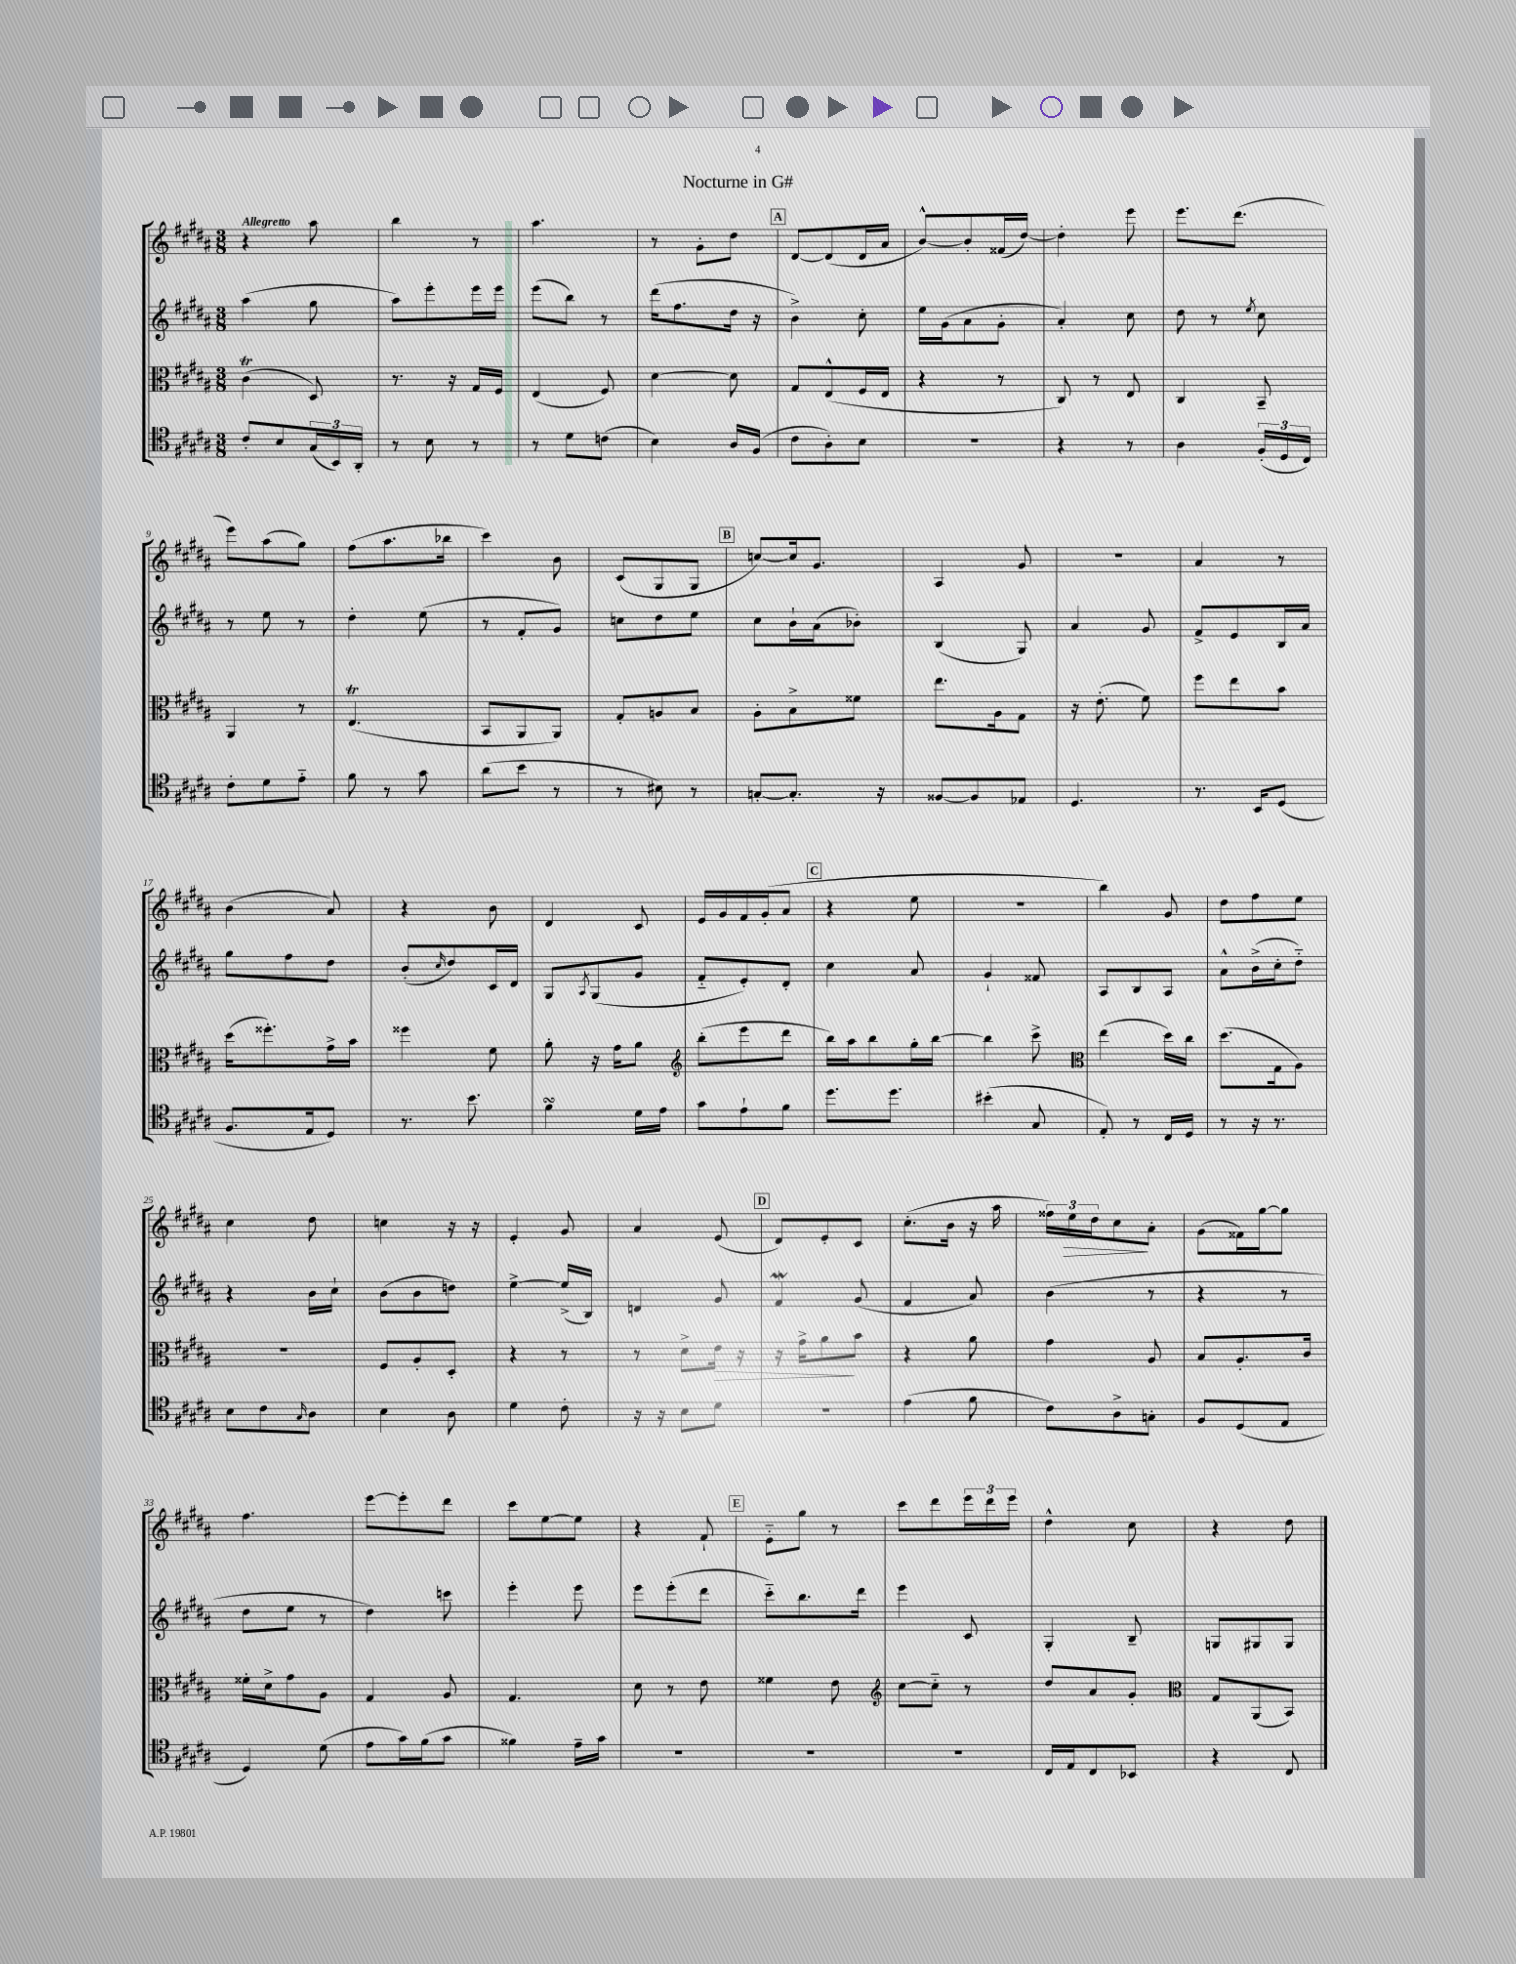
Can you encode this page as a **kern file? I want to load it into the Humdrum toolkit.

**kern	**kern	**dynam	**kern	**kern	**dynam
*part4	*part3	*part3	*part2	*part1	*part1
*staff4	*staff3	*staff3	*staff2	*staff1	*staff1
*clefC4	*clefC3	*	*clefG2	*clefG2	*
*k[f#c#g#d#a#]	*k[f#c#g#d#a#]	*	*k[f#c#g#d#a#]	*k[f#c#g#d#a#]	*
*M3/8	*M3/8	*	*M3/8	*M3/8	*
=1	=1	=1	=1	=1	=1
!	!	!	!	!LO:TX:a:B:t=Allegretto	!
8c#'/L	(4c#T\	.	(4aa#\	4r	.
8B/	.	.	.	.	.
(24G#/L	8D#/)	.	8gg#\	8aa#\	.
24BB/)	.	.	.	.	.
24AA#'/JJ	.	.	.	.	.
=2	=2	=2	=2	=2	=2
8r	8.r	.	8aa#\L)	4bb\	.
8B\	.	.	8eee'\	.	.
.	16r	.	.	.	.
8r	16G#/LL	.	16eee\L	8r	.
.	16F#/JJ	.	16eee\JJ	.	.
=3	=3	=3	=3	=3	=3
8r	(4E/	.	(8eee\L	4.aa#\	.
8d#\L	.	.	8bb\J)	.	.
(8cn\J	8F#/)	.	8r	.	.
=4	=4	=4	=4	=4	=4
4B\)	[4d#\	.	(16ddd#\KL	8r	.
.	.	.	8.ff#\	.	.
.	.	.	.	8g#'\L	.
16A#/LL	8d#\]	.	16dd#\Jk	8dd#\J	.
(16F#/JJ	.	.	16r	.	.
!!LO:REH:place=s1:t=A
=5	=5	=5	=5	=5	=5
8c#\L	8G#/L	.	4b^\)	[8d#/L	.
8A#'\)	(8E^^/	.	.	(8d#/]	.
8B\J	16F#/L	.	8cc#'\	16d#/L	.
.	16E/JJ	.	.	16a#/JJ	.
=6	=6	=6	=6	=6	=6
4.r	4r	.	16ee\LL	[8b^^/L)	.
.	.	.	(16g#\J	.	.
.	.	.	8a#\	8b'/]	.
.	8r	.	8g#'\J	(16f##X/L	.
.	.	.	.	[16dd#/JJ)	.
=7	=7	=7	=7	=7	=7
4r	8C#/)	.	4a#'/)	4dd#'\]	.
.	8r	.	.	.	.
8r	8E/	.	8cc#\	8eee\	.
=8	=8	=8	=8	=8	=8
4A#\	4C#/	.	8dd#\	8.eee\L	.
.	.	.	8r	.	.
.	.	.	.	(8.ddd#\J	.
.	.	.	8qee/	.	.
(24F#'/LL	8BB~/	.	8cc#\	.	.
24D#/	.	.	.	.	.
24C#/JJ)	.	.	.	.	.
!!LO:LB:g=z
=9	=9	=9	=9	=9	=9
8c#'\L	4AA#/	.	8r	8eee\L)	.
8d#\	.	.	8ee\	(8aa#\	.
8e\J	8r	.	8r	8gg#\J)	.
=10	=10	=10	=10	=10	=10
8f#\	(4.ET/	.	4dd#'\	(8ff#\L	.
8r	.	.	.	8.aa#\	.
8g#\	.	.	(8ee\	.	.
.	.	.	.	16bb-X\Jk	.
=11	=11	=11	=11	=11	=11
(8a#\L	8BB/L	.	8r	4ccc#\)	.
8b\J	8AA#/	.	8f#'/L	.	.
8r	8AA#/J)	.	8g#/J)	8b\	.
=12	=12	=12	=12	=12	=12
8r	8G#'/L	.	8ccn\L	(8c#/L	.
8B#X\)	8An/	.	8dd#\	8G#/	.
8r	8B/J	.	8ee\J	8G#/J	.
!!LO:REH:place=s1:t=B
=13	=13	=13	=13	=13	=13
[8Gn'/L	8A#'\L	.	8cc#\L	[8ccn/L)	.
8.G'/J]	8B^\	.	16b`\L	16cc/k]	.
.	.	.	(16a#\J	8.g#/J	.
.	8f##X\J	.	8b-X'\J)	.	.
16r	.	.	.	.	.
=14	=14	=14	=14	=14	=14
[8F##X/L	8.ee\L	.	(4B/	4A#/	.
8F##/]	.	.	.	.	.
.	16A#\k	.	.	.	.
8E-X/J	8G#\J	.	8G#/)	8g#/	.
=15	=15	=15	=15	=15	=15
4.D#/	16r	.	4a#/	4.r	.
.	(8.e'\	.	.	.	.
.	8f#\)	.	8g#/	.	.
=16	=16	=16	=16	=16	=16
8.r	8ff#\L	.	8f#^/L	4a#/	.
.	8ee\	.	8e/	.	.
16BB/KL	.	.	.	.	.
(8D#/J	8b\J	.	16B/L	8r	.
.	.	.	16a#/JJ	.	.
!!LO:LB:g=z
=17	=17	=17	=17	=17	=17
8.F#/L	(16dd#\KL	.	8gg#\L	(4b\	.
.	8.ff##X'\)	.	.	.	.
.	.	.	8ff#\	.	.
16E/k	.	.	.	.	.
8D#/J)	16g#^\L	.	8dd#\J	8a#/)	.
.	16b\JJ	.	.	.	.
=18	=18	=18	=18	=18	=18
8.r	4ff##X\	.	(8b'/L	4r	.
.	.	.	16qqcc#/	.	.
.	.	.	8dd#/)	.	.
8.b\	.	.	.	.	.
.	8f#\	.	16c#/L	8b\	.
.	.	.	16d#/JJ	.	.
=19	=19	=19	=19	=19	=19
4f#sSSS\	8a#'\	.	8G#/L	4d#/	.
.	.	.	8qA#/	.	.
.	16r	.	(8G#/	.	.
.	16g#\KL	.	.	.	.
16d#\LL	8a#\J	.	8g#/J	8c#/	.
16e\JJ	.	.	.	.	.
=20	=20	=20	=20	=20	=20
*	*clefG2	*	*	*	*
8g#\L	(8bb'\L	.	8f#/L	16e/LL	.
.	.	.	.	16g#/	.
8e`\	8eee\	.	8e'/)	16f#/	.
.	.	.	.	(16g#'/J	.
8f#\J	8ddd#\J	.	8d#'/J	8a#/J	.
!!LO:REH:place=s1:t=C
=21	=21	=21	=21	=21	=21
8.dd#\L	16bb\LL)	.	4cc#\	4r	.
.	16aa#\J	.	.	.	.
.	8bb\	.	.	.	.
8.dd#\J	.	.	.	.	.
.	16gg#'\L	.	8a#/	8ee\	.
.	[16bb\JJ	.	.	.	.
=22	=22	=22	=22	=22	=22
(4b#X'\	4bb\]	.	4g#`/	4.r	.
8G#/	8ccc#^\	.	8f##X/	.	.
=23	=23	=23	=23	=23	=23
*	*clefC3	*	*	*	*
8E'/)	(4ee\	.	8A#/L	4bb\)	.
8r	.	.	8B/	.	.
16C#/LL	16dd#\LL)	.	8A#/J	8g#/	.
16D#/JJ	16cc#\JJ	.	.	.	.
=24	=24	=24	=24	=24	=24
8r	(8.dd#\L	.	8a#^^\L	8dd#\L	.
16r	.	.	(16b^\L	8ff#\	.
8.r	16G#\k	.	16cc#'\J	.	.
.	8A#\J)	.	8dd#\J)	8ee\J	.
!!LO:LB:g=z
=25	=25	=25	=25	=25	=25
8B\L	4.r	.	4r	4cc#\	.
8c#\	.	.	.	.	.
16qqG#/	.	.	.	.	.
8A#\J	.	.	16b\LL	8dd#\	.
.	.	.	16cc#`\JJ	.	.
=26	=26	=26	=26	=26	=26
4B\	8F#/L	.	(8b\L	4ccn\	.
.	8A#'/	.	8b\	.	.
8A#\	8D#'/J	.	8ddn\J)	16r	.
.	.	.	.	16r	.
=27	=27	=27	=27	=27	=27
4d#\	4r	.	[4ee^\	4e'/	.
8c#'\	8r	.	(16ee^/LL]	8g#/	.
.	.	.	16B/JJ)	.	.
=28	=28	=28	=28	=28	=28
16r	8r	.	4dn/	4a#/	.
16r	.	.	.	.	.
8B\L	8d#^\L	.	.	.	.
!	!	!LO:HP:b	!	!	!
8d#\J	16e\Jk	>	8g#/	(8e/	.
.	16r	.	.	.	.
!!LO:REH:place=s1:t=D
=29	=29	=29	=29	=29	=29
4.r	16r	.	4f#W/	8d#/L)	.
.	16g#^\KL	.	.	.	.
.	8a#\	.	.	8e'/	.
.	8b\J	]	(8g#/	8c#/J	.
=30	=30	=30	=30	=30	=30
(4e\	4r	.	4f#/	(8.cc#'\L	.
.	.	.	.	16b\Jk	.
8f#\	8a#\	.	8a#/)	16r	.
.	.	.	.	16aa#\	.
=31	=31	=31	=31	=31	=31
8c#\L)	4g#\	.	(4b\	24ff##X\LL)	.
!	!	!	!	!	!LO:HP:b
.	.	.	.	24ee\	>
.	.	.	.	24dd#\J	.
8A#^\	.	.	.	8cc#\	.
8Gn'\J	8A#/	.	8r	8a#'\J	]
=32	=32	=32	=32	=32	=32
8F#/L	8B/L	.	4r	(8g#\L	.
(8D#/	8.A#'/	.	.	16f##X\L)	.
.	.	.	.	[16gg#\J	.
8E/J	.	.	8r	8gg#\J]	.
.	16c#/Jk	.	.	.	.
!!LO:LB:g=z
=33	=33	=33	=33	=33	=33
4D#/)	16f##X'\LL	.	8dd#\L	4.ff#\	.
.	16d#^\J	.	.	.	.
.	8g#\	.	8ee\J	.	.
(8d#\	8A#\J	.	8r	.	.
=34	=34	=34	=34	=34	=34
8e\L	4G#/	.	4dd#\)	[8eee\L	.
16g#\L)	.	.	.	8eee'\]	.
(16f#\J	.	.	.	.	.
8g#\J	8A#/	.	8cccn\	8ddd#\J	.
=35	=35	=35	=35	=35	=35
4f##X\)	4.G#/	.	4eee'\	8ccc#\L	.
.	.	.	.	[8ee\	.
16e~\LL	.	.	8eee\	8ee\J]	.
16g#\JJ	.	.	.	.	.
=36	=36	=36	=36	=36	=36
4.r	8d#\	.	8eee\L	4r	.
.	8r	.	(8eee'\	.	.
.	8e\	.	8ddd#\J	8f#`/	.
!!LO:REH:place=s1:t=E
=37	=37	=37	=37	=37	=37
4.r	4f##X\	.	8ccc#\L)	8e\L	.
.	.	.	8.bb\	8gg#\J	.
.	8e\	.	.	8r	.
.	.	.	16ddd#\Jk	.	.
=38	=38	=38	=38	=38	=38
*	*clefG2	*	*	*	*
4.r	[8cc#\L	.	4eee\	8ccc#\L	.
.	8cc#\J]	.	.	8ddd#\	.
.	8r	.	8c#/	24eee\L	.
.	.	.	.	24ddd#\	.
.	.	.	.	24eee\JJ	.
=39	=39	=39	=39	=39	=39
16C#/LL	8dd#/L	.	4G#'/	4dd#^^\	.
16E/J	.	.	.	.	.
8C#/	8a#/	.	.	.	.
8BB-X/J	8g#'/J	.	8B~/	8cc#\	.
=40	=40	=40	=40	=40	=40
*	*clefC3	*	*	*	*
4r	8G#/L	.	8Gn/L	4r	.
.	(8AA#/	.	8G#X/	.	.
8C#/	8BB/J)	.	8G#/J	8dd#\	.
==	==	==	==	==	==
*-	*-	*-	*-	*-	*-
